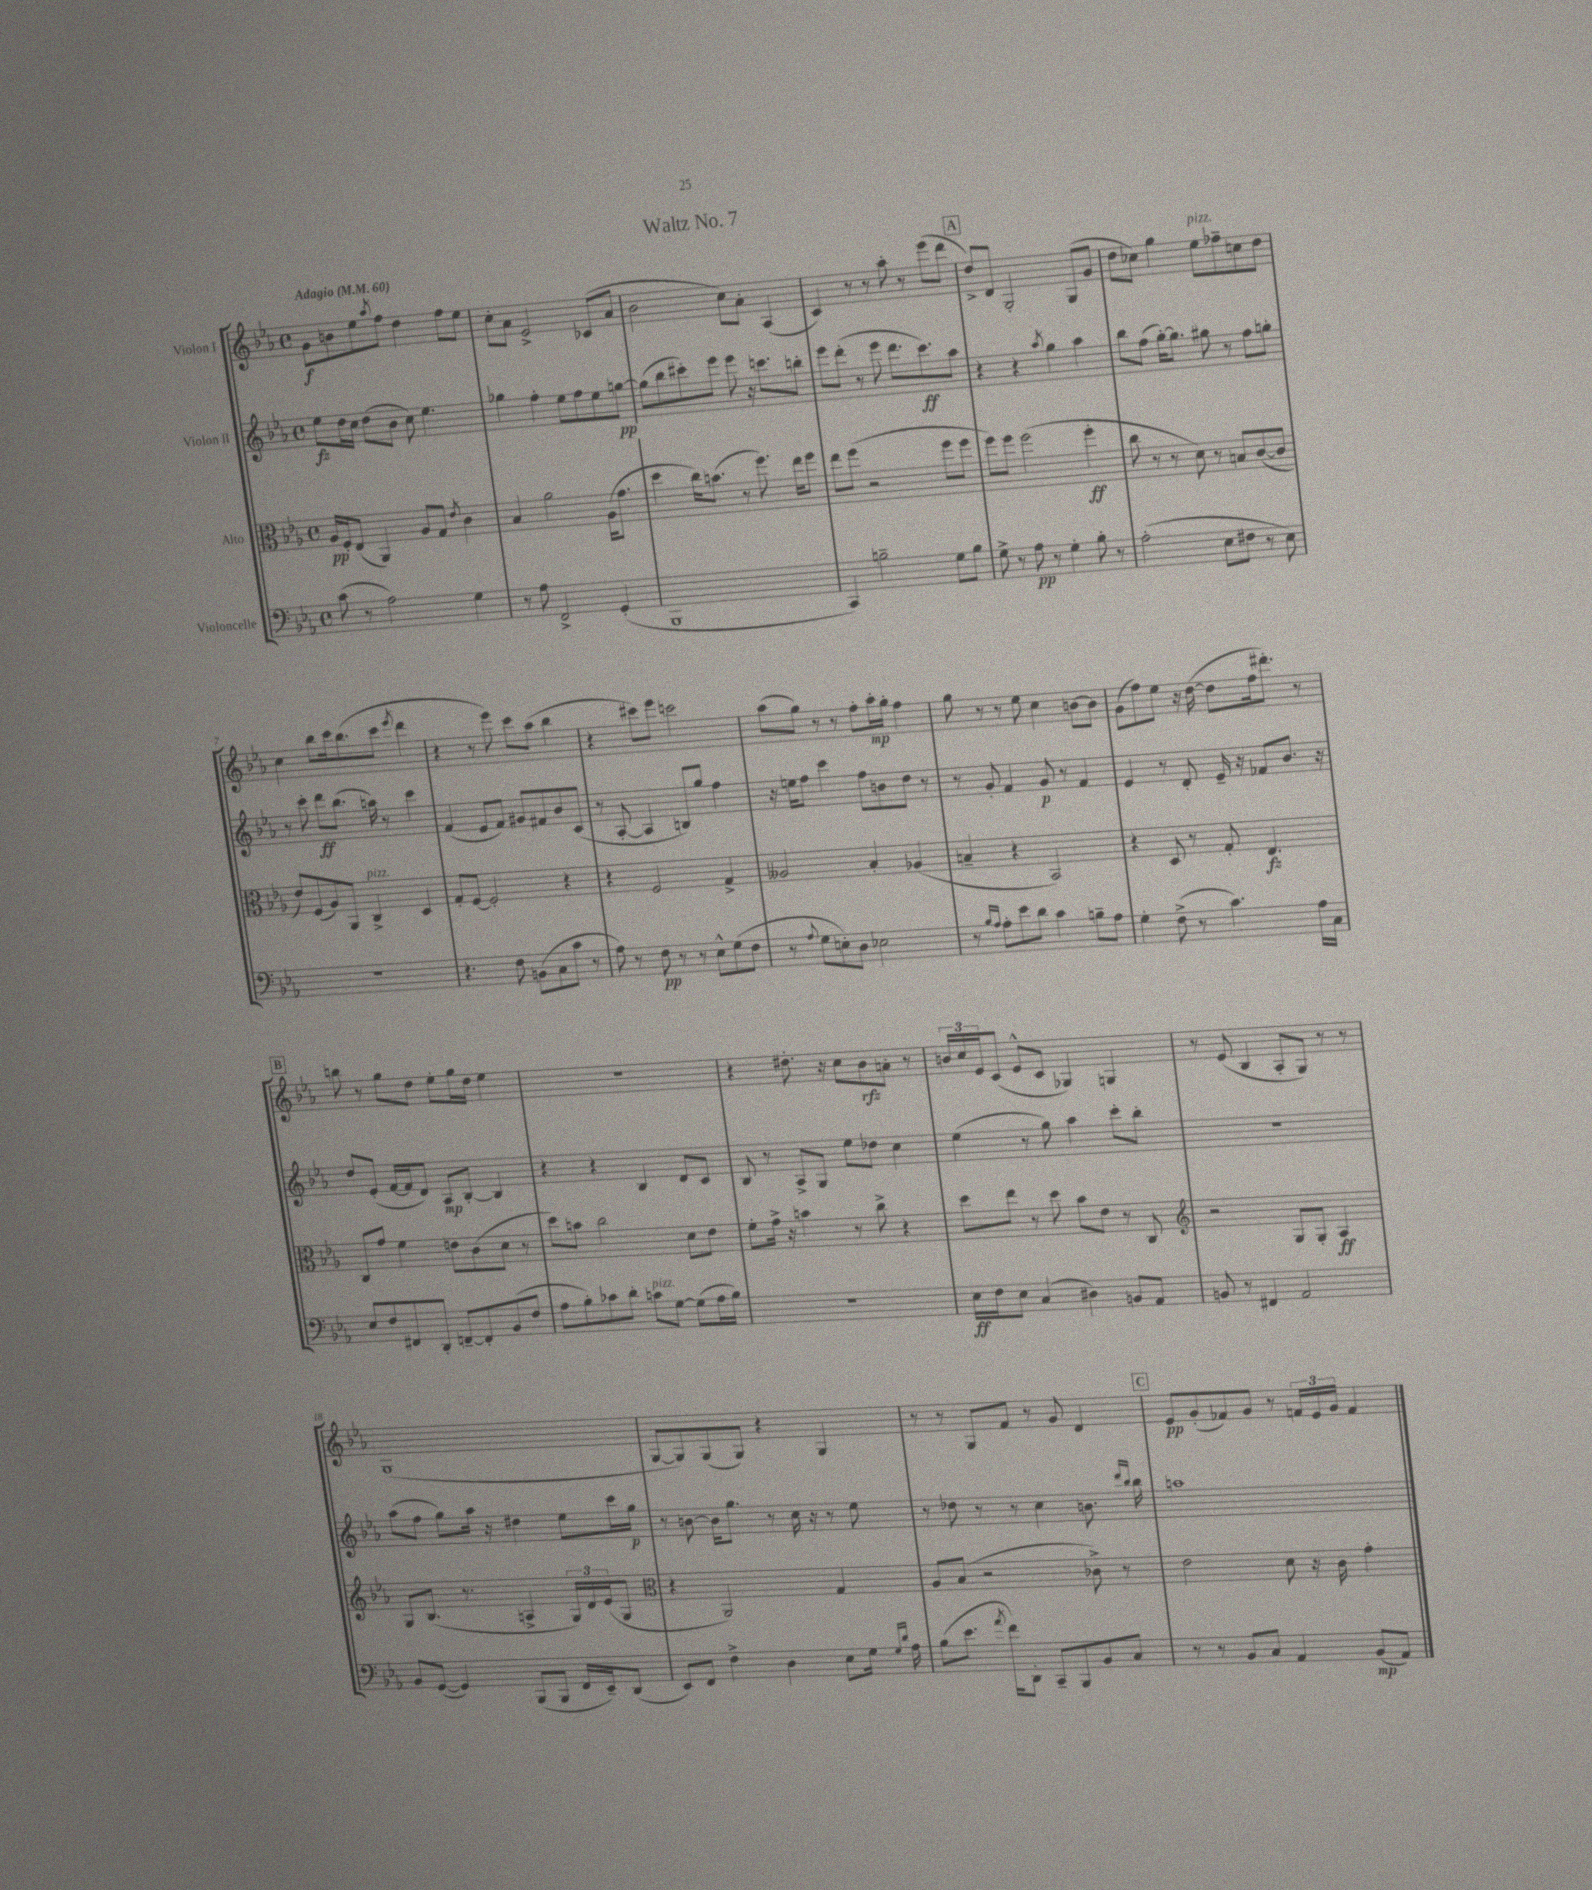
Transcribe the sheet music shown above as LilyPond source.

\header { title = "Waltz No. 7" }
<<
\new StaffGroup <<
\new Staff = "s0" \with { instrumentName = "Violon I" } {
    \clef treble \key ees \major \defaultTimeSignature \time 4/4 \tempo "Adagio" 4 = 60
    g'8\f b'8 ees''8 \acciaccatura { aes''8 } f''8 d''4 f''8 ees''8 |
    c''8-. aes'8 ees'2-> ces'8( aes'8 |
    bes'2 c''8) aes'8-. aes4( |
    c'4) r8 r8 aes''8-. r8 ees'''8( d'''8 |
    \mark \markup { \box "A" } d''8->) d'8 g2-. g8( g'8 |
    d''8 ces''8) g''4 ees''8^\markup { \italic "pizz." } fes''8-- c''8 d''8 |
    c''4 bes''8 c'''16 bes''8.( c'''8 \acciaccatura { ees'''8 } d'''4 |
    r4 r8 ees'''8) c'''8 aes''8( bes''4 |
    r4 cis'''8) ees'''8 c'''2 |
    aes''8( g''8) r8 r8 f''8-. aes''16-.\mp g''16-. f''4 |
    g''8 r8 r8 ees''8 c''4 b'8~ b'8 |
    g'8( f''8) ees''8 r16 d''16~( d''8 f''16 dis'''8.-.) r8 |
    \mark \markup { \box "B" } b''8 r8 g''8 d''8 ees''8-. g''16 d''16 ees''4 |
    R1 |
    r4 dis''8.-. r16 c''8 bes'8\rfz a'8-. r8 |
    \tuplet 3/2 { b'16 c''16 ees'16 } c'8( ees'8-^ c'8 ges4) g4 |
    r8 ees'8( bes4 aes8-. g8) r8 r8 |
    g1( |
    g8~ g8) g8( g8) r4 g4 |
    r8 r8 g8 f'8 r8 g'8 d'4 |
    \mark \markup { \box "C" } ees'8\pp g'8-.( fes'8) g'8 r8 \tuplet 3/2 { f'16 ees'16 g'16 } f'4 \bar "|." |
}
\new Staff = "s1" \with { instrumentName = "Violon II" } {
    \clef treble \key ees \major \defaultTimeSignature \time 4/4
    ees''8\fz d''16 c''16 d''8( bes'8 c''8) ees''4. |
    ges''4 f''4-. ees''8 f''8 ees''8 g''8~\pp |
    g''8( bes''8 cis'''8-.) ees'''8 ees'''8 r16 c'''8. b''8-. |
    ees'''8 d'''8-.( r8 ees'''8 d'''8. c'''8.\ff) aes''8 |
    \mark \markup { \box "A" } r4 r4 \acciaccatura { aes''8 } g''4 aes''4 |
    bes''8 f''8( g''16~-.) g''8. gis''8 r8 f''8 g''8-. |
    r8 c'''8-. d'''8\ff bes''8.( a''16) r8 c'''4 |
    f'4( ees'8 f'8) gis'8 fis'8 bes'8 c'8( |
    r8 aes8~-. aes4 b8) g''8 f''4 |
    r16 e''16 f''8 c'''4 f''8 b'8 d''8 r8 |
    r8 g'8-. f'4 g'8\p r8 f'4 |
    ees'4 r8 d'8-. ees'16-- r16 fes'8 bes'8. r16 |
    \mark \markup { \box "B" } d''8 ees'8-.( f'16~ f'16 d'8) aes8\mp bes8~-. bes4 |
    r4 r4 bes4 d'8 c'8 |
    bes8 r8 aes8-> g8 ees''8 des''8 c''4 |
    ees''4( r8 g''8) aes''4 c'''8-. bes''8-. |
    R1 |
    aes''8( f''8 g''8) aes''16 r16 dis''4 ees''8 c'''16 g''16\p |
    r8 b'8~ b'16 g''8. r8 c''16 r16 r8 ees''8 |
    r8 des''8 r8 r8 c''4 b'8. \grace { d'''16 bes''16 } bes''16 |
    \mark \markup { \box "C" } a''1 \bar "|." |
}
\new Staff = "s2" \with { instrumentName = "Alto" } {
    \clef alto \key ees \major \defaultTimeSignature \time 4/4
    aes16\pp f16-. ees8( aes,4) aes8 g8 \acciaccatura { ees'8 } c'4 |
    bes4 aes'2 aes16( g'8. |
    d''4 c''16) b'8.( r8 f''8.) ees''16 f''8 |
    ees''8 f''8( r2 f''8 f''8 |
    \mark \markup { \box "A" } f''8) f''8 f''2( f''4-.\ff |
    c''8 r8 r8 d'8) r8 b8 c'8~( c'8 |
    ees'8) f8( aes8) aes,8 c4->^\markup { \italic "pizz." } d4 |
    g8-. f8~ f2-. r4 |
    r4 f2 g4-> |
    aeses2 bes4-. aes4( |
    b4-- r4 bes,2) |
    r4 d8 r8 g8-. ees4.\fz |
    \mark \markup { \box "B" } c8 g'8 f'4 e'8 c'8( d'8 r8 |
    d''8) b'8 c''2 d'8 ees'8 |
    f'8-. g'16-> r16 b'4 r8 c''8-> r4 |
    d''8 ees''8 r8 d''8 bes'8 ees'8 r8 c8 |
    \clef treble r2 g8 g8-. aes4\ff |
    g8 bes8.( r8. a4-> \tuplet 3/2 { g16) d'16 ees'16( } g8 |
    \clef alto r4 aes,2) g4 |
    aes8 bes8( r2 ces'8->) r8 |
    \mark \markup { \box "C" } ees'2 d'8 r16 c'16 g'4-. \bar "|." |
}
\new Staff = "s3" \with { instrumentName = "Violoncelle" } {
    \clef bass \key ees \major \defaultTimeSignature \time 4/4
    c'8( r8 aes2) g4 |
    r8 aes8 f,2-> g,4-.( |
    bes,,1 |
    c,4) b2-- g8 b8 |
    \mark \markup { \box "A" } g8-> r8 aes8\pp r8 g4-. bes8-. r8 |
    aes2-.( ees8 fis8 r8 ees8) |
    R1 |
    r4. f8 b,8( c8 c'8 r8 |
    aes8) r8 f8\pp r8 r8 ees8-^ g8( f8 |
    r8 \appoggiatura { aes8 } g8 e8-.) d8 ees2 |
    r8 \grace { bes16 aes16 } aes8-. ees'8 d'8 c'4 b8-- aes8 |
    g4-. f8->( r8 c'4.) aes16 c16 |
    \mark \markup { \box "B" } ees8 f8 fis,8 d,8-. f,8~-- f,8-. bes,8( f8 |
    aes8 bes8-.) ces'8 d'8-. c'8^\markup { \italic "pizz." } g8~ g8( aes16 bes16) |
    R1 |
    ees16\ff f16 ees8 c4( dis4) b,8 aes,8 |
    b,8 r8 fis,4 aes,2 |
    bes,8 g,8~( g,4) bes,,8( bes,,8 f,16 ees,16--) d,8( |
    ees,8) f,8 f4-> d4 ees8 g16 \grace { g16 d'16 } aes16 |
    bes8( ees'8. \acciaccatura { aes'8 } f'16) d,8-. c,8-- bes,,8 bes,8 c8 |
    \mark \markup { \box "C" } r8 r8 bes,8 c8 aes,4 bes,8\mp( aes,8) \bar "|." |
}
>>
>>
